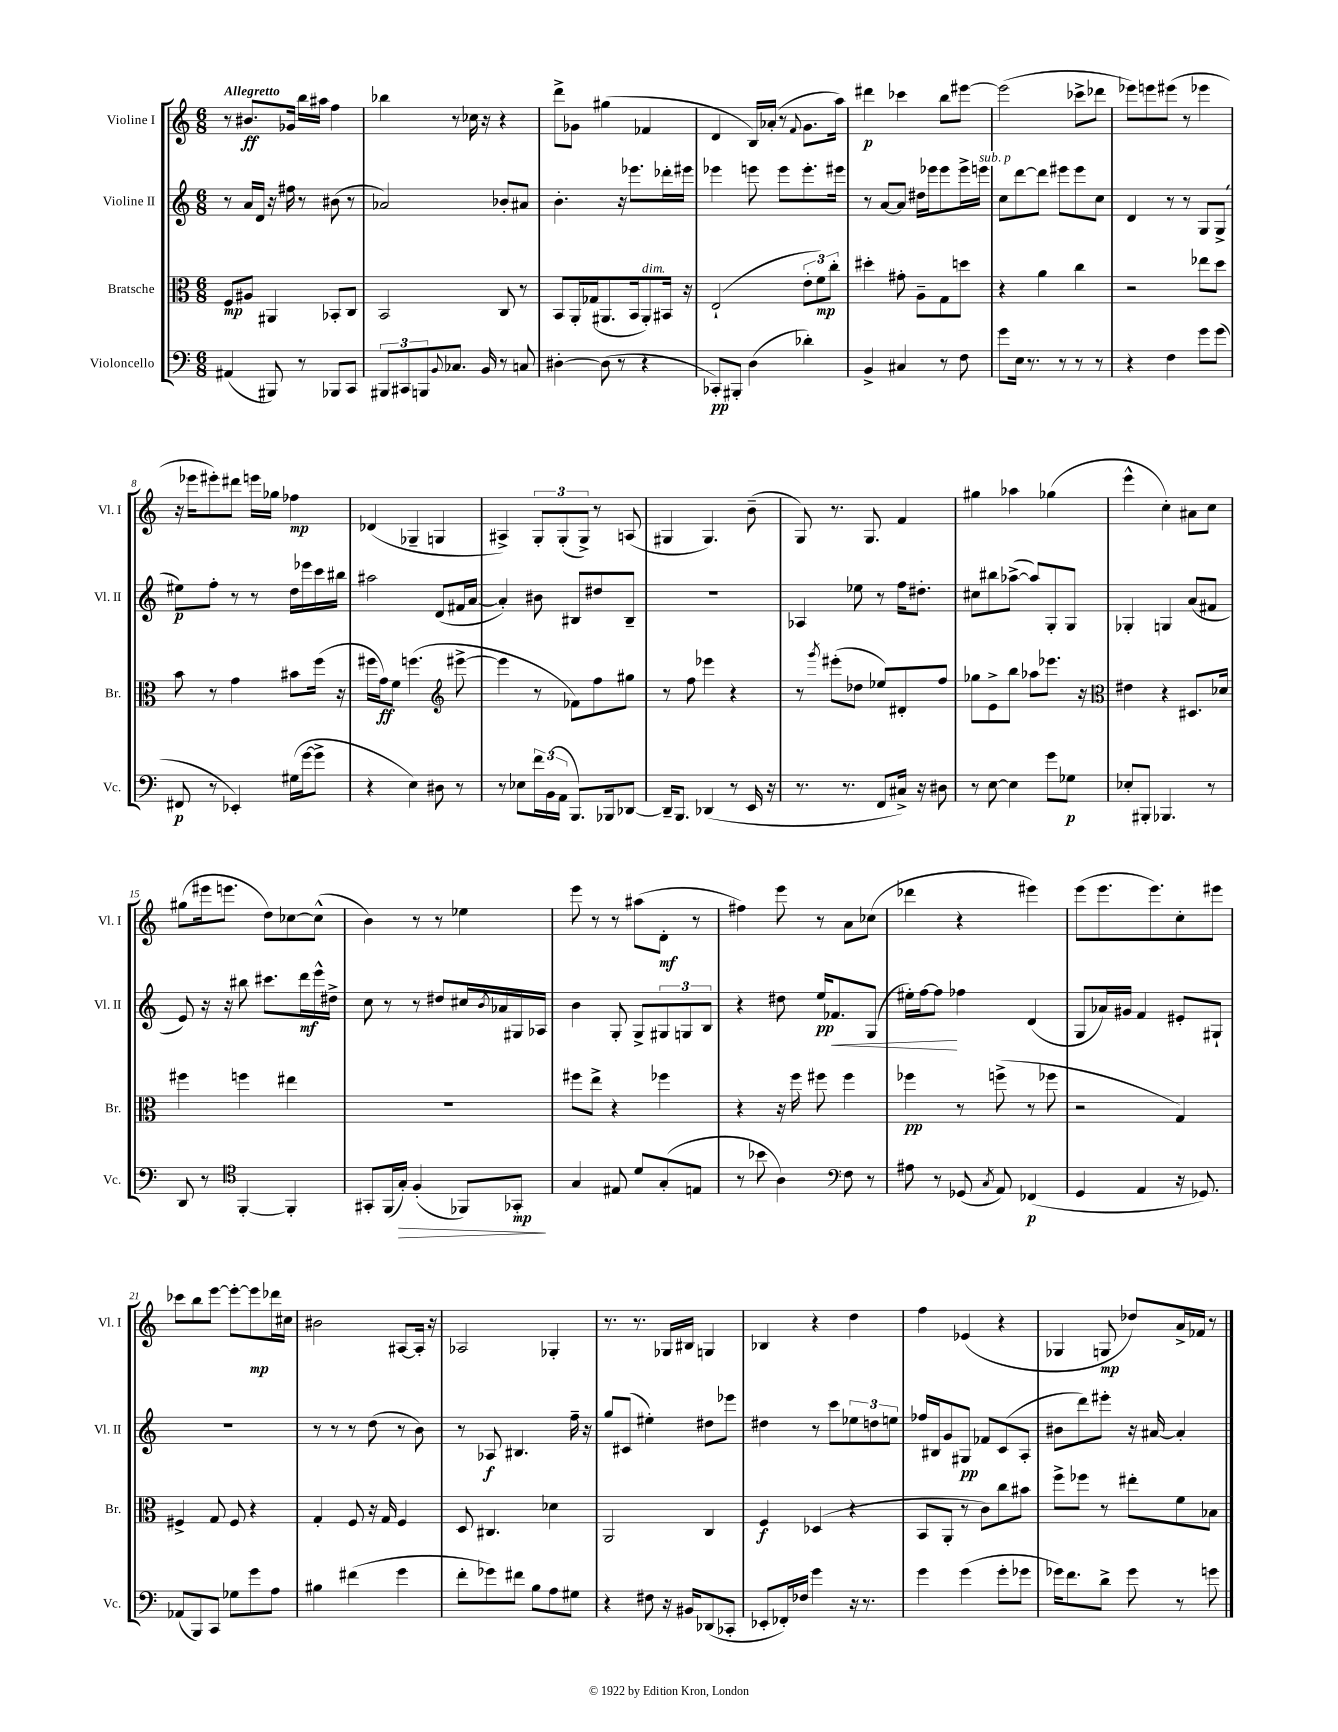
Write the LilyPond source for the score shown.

<<
\new StaffGroup <<
\new Staff = "s0" \with { instrumentName = "Violine I" shortInstrumentName = "Vl. I" } {
    \clef treble \key c \major \numericTimeSignature \time 6/8 \tempo "Allegretto"
    r8 bis'8.\ff ges'16 b''16 ais''16 f''4 |
    bes''4 r8 ces''16 r16 r4 |
    d'''8-> ges'8 gis''4( fes'4 |
    d'4 b16) aes'16-.( r8 \appoggiatura { f'8 } g'8. a''16) |
    dis'''4\p ces'''4 b''8 eis'''8~ |
    eis'''2( ces'''8-> des'''8 |
    ees'''8) e'''8 eis'''8( r8 ees'''4 |
    r16 ees'''16 eis'''8-.) dis'''8 e'''16 ges''16 fes''4\mp |
    des'4( ges4-- g4 |
    ais4->) \tuplet 3/2 { g8-. g8-.( g8->) } r8 a8( |
    gis4 gis4.) b'8--( |
    g8) r8. g8. f'4 |
    gis''4 aes''4 ges''4( |
    e'''4-^ c''4-.) ais'8 c''8 |
    gis''8( eis'''16 e'''8. d''8) ces''8~ ces''8-^( |
    b'4) r8 r8 ees''4 |
    e'''8 r8 r8 ais''8( d'8-.\mf r8 |
    fis''4) e'''8 r8 a'8 ces''8( |
    des'''4 r4 eis'''4) |
    e'''8( e'''8. e'''8.) c''8-. eis'''8 |
    ces'''8 b''8 e'''8~ e'''8~-. e'''8\mp des'''16 cis''16 |
    bis'2 ais8~ ais16-. r16 |
    aes2 ges4-. |
    r8. r8. ges16 bis16 g4 |
    bes4 r4 d''4 |
    f''4 ees'4( r4 |
    ges4 g8\mp des''8) a'16-> fes'16 r8 \bar "|." |
}
\new Staff = "s1" \with { instrumentName = "Violine II" shortInstrumentName = "Vl. II" } {
    \clef treble \key c \major \numericTimeSignature \time 6/8
    r8 a'16 d'16 r16 fis''16 r8 bis'8( r8 |
    aes'2) bes'8-. ais'8 |
    b'4.-. r16 ees'''8. des'''16-. eis'''16 |
    ees'''4 e'''8 e'''8 e'''8.-. eis'''16 |
    r8 a'8~ a'8 dis''16 ees'''16 ees'''8 ees'''16-> e'''16^\markup { \italic "sub. p" } |
    c''8 d'''8~ d'''8 eis'''8 eis'''8 c''8 |
    d'4 r8 r8 g8 g8->( |
    eis''8\p) f''8-. r8 r8 d''16 ees'''16 c'''16 bis''16 |
    ais''2 d'8( fis'16 a'16~ |
    a'4-.) bis'8 bis8 dis''8 bis8-- |
    r2. |
    aes4 ees''8 r8 f''16 dis''8.-. |
    cis''8 bis''8 aes''8~->( aes''8) g8-. g8 |
    ges4-. g4 a'8( fis'8 |
    e'8) r16 r16 bis''8 cis'''8. d'''16\mf e'''16-^ dis''16-> |
    c''8 r8 r8 dis''8 cis''16 \acciaccatura { b'8 } aes'16 gis16 aes16 |
    b'4 g8-. g8-> \tuplet 3/2 { gis8 g8 b8 } |
    r4 dis''8 e''16\pp fes'8.\< g8( |
    eis''16-.) f''16~ f''8\! fes''4 d'4( |
    g8 aes'16) gis'16 f'4 eis'8-. gis8-! |
    R2. |
    r8 r8 r8 d''8( r8 b'8) |
    r8 aes8\f bis4. f''16-- r16 |
    g''8 cis'8( eis''4-.) dis''8 ees'''8 |
    dis''4 r8 c'''8 \tuplet 3/2 { ees''8 d''8 e''8 } |
    fes''16 bis16 g'8 gis8\pp fes'8 c'8( a8-. |
    bis'8 d'''8) eis'''8-. r16 ais'16~ ais'4-. \bar "|." |
}
\new Staff = "s2" \with { instrumentName = "Bratsche" shortInstrumentName = "Br." } {
    \clef alto \key c \major \numericTimeSignature \time 6/8
    f8\mp ais8 ais,4 bes,8-. c8 |
    b,2 c8 r8 |
    b,8 a,16-. ges16( ais,8. b,16 ais,8-.^\markup { \italic "dim." }) bis,16 r16 |
    e2-!( \tuplet 3/2 { e'8-. f'8\mp) c''8-. } |
    dis''4-. gis'8-. a8-- g8 d''8 |
    r4 a'4 c''4 |
    r2 ees''8 d''8 |
    b'8 r8 g'4 bis'8 f''16( r16 |
    fis''16 g'16\ff) f'8 f''4.( \clef treble eis'''8~-> |
    eis'''4 r8 fes'8) f''8 gis''8 |
    r8 f''8 ees'''4 r4 |
    r8 \acciaccatura { g'''8 } eis'''8-.( des''8 ees''8) dis'8-. f''8 |
    ges''8 e'8-> b''8 aes''8 ees'''8. r16 |
    \clef alto eis'4 r4 dis8. des'16 |
    fis''4 f''4 eis''4 |
    R2. |
    fis''8 e''8-> r4 fes''4 |
    r4 r16 f''16 fis''8 fis''4 |
    fes''4\pp r8 f''8->( r8 fes''8 |
    r2 g4) |
    fis4-> g8 fis8 r4 |
    g4-. f8 r16 g16 f4 |
    d8 cis4. des'4 |
    a,2 c4 |
    f4\f des4( r4 |
    b,8 a,8-. r8 c'8) c''8 bis'8 |
    f''8-> fes''8 r8 eis''8-. f'8 bes8 \bar "|." |
}
\new Staff = "s3" \with { instrumentName = "Violoncello" shortInstrumentName = "Vc." } {
    \clef bass \key c \major \numericTimeSignature \time 6/8
    ais,4( bis,,8) r8 bes,,8 c,8 |
    \tuplet 3/2 { bis,,8 cis,8 b,,8 } \appoggiatura { b,8 } ces8. b,16 r8 c8 |
    dis4~-. dis8( r8 r4 |
    ces,8-.\pp) bis,,8-. d4( des'4-.) |
    b,4-> cis4 r8 f8 |
    g'8 e16 r8. r8 r8 r8 |
    r4 f4 g'8 g'8( |
    fis,8\p r8 ees,4-.) gis16( g'16~ g'8-> |
    r4 e4) dis8 r8 |
    r8 ees8 \tuplet 3/2 { f'16 b,16( a,16 } b,,8.) bes,,16 des,8~ |
    des,16-- b,,8. des,4( r8 e,16 r16 |
    r8. r8. f,8 cis16->) r16 dis8 |
    r8 e8~ e4 g'8 ges8\p |
    ees8-. bis,,8-. bes,,4. r8 |
    d,8 r8 \clef tenor f,4~-. f,4-. |
    gis,8-. f,16( g16-.\>) f4-.( fes,8) ges,8-.\mp\! |
    g4 eis8 d'8 g8-.( e8 |
    r8 bes'8 a4) \clef bass f8 r8 |
    ais8 r8 ges,8( \acciaccatura { c8 } a,8) fes,4\p( |
    g,4 a,4 r16 ges,8.) |
    aes,8( b,,8) c,8 ges8 g'8 a8 |
    bis4 fis'4( g'4 |
    f'8-. ges'8) fis'8 b8 a8 gis8 |
    r4 fis8 r16 bis,16 des,8( ces,8-. |
    ees,8-. fes,16-.) fes16 g'4 r16 r8. |
    g'4 g'4( g'8-. ges'8 |
    ges'16) f'8. d'8-> ges'8 r8 g'8 \bar "|." |
}
>>
>>
